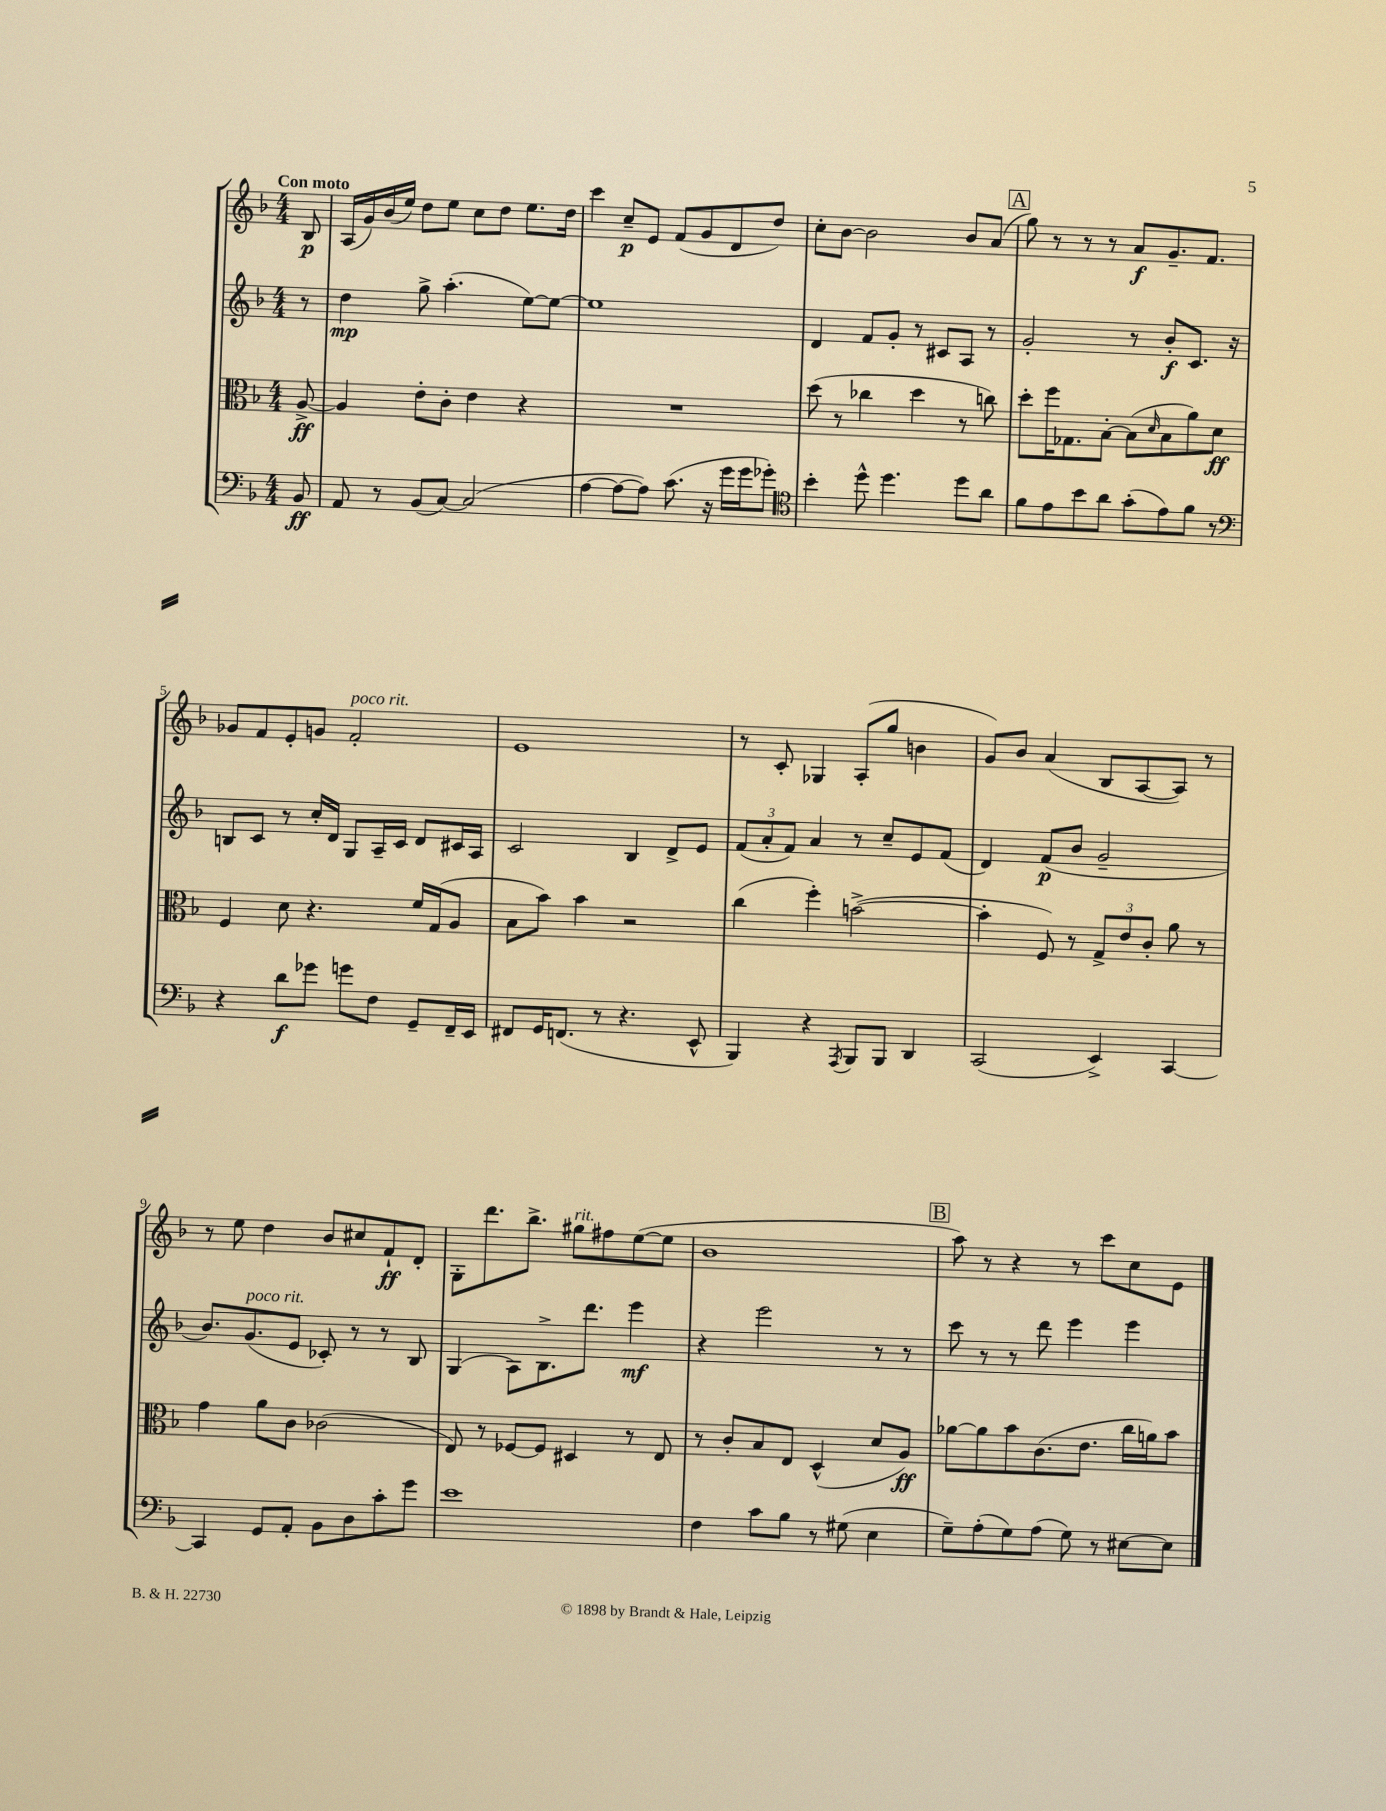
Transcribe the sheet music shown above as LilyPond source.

<<
\new StaffGroup <<
\new Staff = "s0" {
    \clef treble \key f \major \numericTimeSignature \time 4/4 \partial 8 \tempo "Con moto"
    bes8\p |
    a16( g'16) bes'16( e''16) d''8 e''8 c''8 d''8 e''8. d''16 |
    c'''4 c''8--\p e'8 f'8( g'8 d'8 d''8) |
    c''8-. bes'8~ bes'2 bes'8 a'8( |
    \mark \markup { \box "A" } g''8) r8 r8 r8 a'8\f g'8.-- f'8. |
    ges'8 f'8 e'8-. g'8 f'2-.^\markup { \italic "poco rit." } |
    e'1 |
    r8 c'8-. ges4 a8-.( g''8 b'4 |
    g'8) bes'8 a'4( bes8 a8~ a8) r8 |
    r8 e''8 d''4 bes'8 cis''8 f'8-!\ff d'8-. |
    g8-. d'''8. bes''8.-> gis''8^\markup { \italic "rit." } fis''8 e''8~( e''8 |
    bes'1 |
    \mark \markup { \box "B" } a''8) r8 r4 r8 c'''8 c''8 e'8 \bar "|." |
}
\new Staff = "s1" {
    \clef treble \key f \major \numericTimeSignature \time 4/4 \partial 8
    r8 |
    d''4\mp g''8-> a''4.-.( e''8~) e''8~ |
    e''1 |
    d'4 f'8 g'8-. r8 cis'8 a8 r8 |
    \mark \markup { \box "A" } g'2-. r8 bes'8-.\f c'8. r16 |
    b8 c'8 r8 c''16-. d'16 g8 a16-- c'16 d'8 cis'16 a16 |
    c'2 bes4 d'8-> e'8 |
    \tuplet 3/2 { f'8( a'8-. f'8) } a'4 r8 c''8-- e'8 f'8( |
    d'4) f'8\p( bes'8 g'2-- |
    bes'8.) g'8.^\markup { \italic "poco rit." }( e'8 ces'8-.) r8 r8 bes8 |
    g4( a8) bes8.-> d'''8. e'''4\mf |
    r4 e'''2 r8 r8 |
    \mark \markup { \box "B" } c'''8 r8 r8 d'''8 e'''4 e'''4 \bar "|." |
}
\new Staff = "s2" {
    \clef alto \key f \major \numericTimeSignature \time 4/4 \partial 8
    a8~->\ff |
    a4 e'8-. c'8-. e'4 r4 |
    R1 |
    d''8( r8 ces''4 d''4 r8 c''8) |
    \mark \markup { \box "A" } d''8-. f''16 ges8. bes8~-. bes8( \grace { d'16 } bes8 a'8) d'8\ff |
    f4 d'8 r4. f'16 g16( a8 |
    bes8 bes'8) bes'4 r2 |
    c''4( f''4-.) b'2~->( |
    b'4-. f8) r8 \tuplet 3/2 { g8-> e'8 c'8-. } a'8 r8 |
    g'4 a'8 c'8 ces'2( |
    e8) r8 fes8~ fes8 dis4 r8 e8 |
    r8 c'8-. bes8 e8 d4-^( d'8 a8\ff) |
    \mark \markup { \box "B" } aes'8~ aes'8 bes'8 c'8.( e'8. c''16 a'16) bes'8 \bar "|." |
}
\new Staff = "s3" {
    \clef bass \key f \major \numericTimeSignature \time 4/4 \partial 8
    bes,8\ff |
    a,8 r8 bes,8( c8~) c2( |
    a4~ a8~ a8) c'8.( r16 g'16 g'16 ges'8-.) |
    \clef tenor bes'4-. d''8-^ d''4. d''8 a'8 |
    \mark \markup { \box "A" } f'8 e'8 bes'8 a'8 g'8-.( e'8) f'8 r8 |
    \clef bass r4 d'8\f ges'8 g'8 f8 g,8-- f,16-- e,16 |
    fis,8 g,16 f,8.( r8 r4. e,8-^ |
    bes,,4) r4 \acciaccatura { a,,8 } bes,,8 bes,,8 d,4 |
    c,2( e,4->) c,4~ |
    c,4 g,8 a,8-. bes,8 d8 c'8-. g'8 |
    e'1 |
    f4 c'8 bes8 r8 gis8( e4 |
    \mark \markup { \box "B" } g8--) a8-.( g8) a8( g8) r8 eis8~ eis8 \bar "|." |
}
>>
>>
